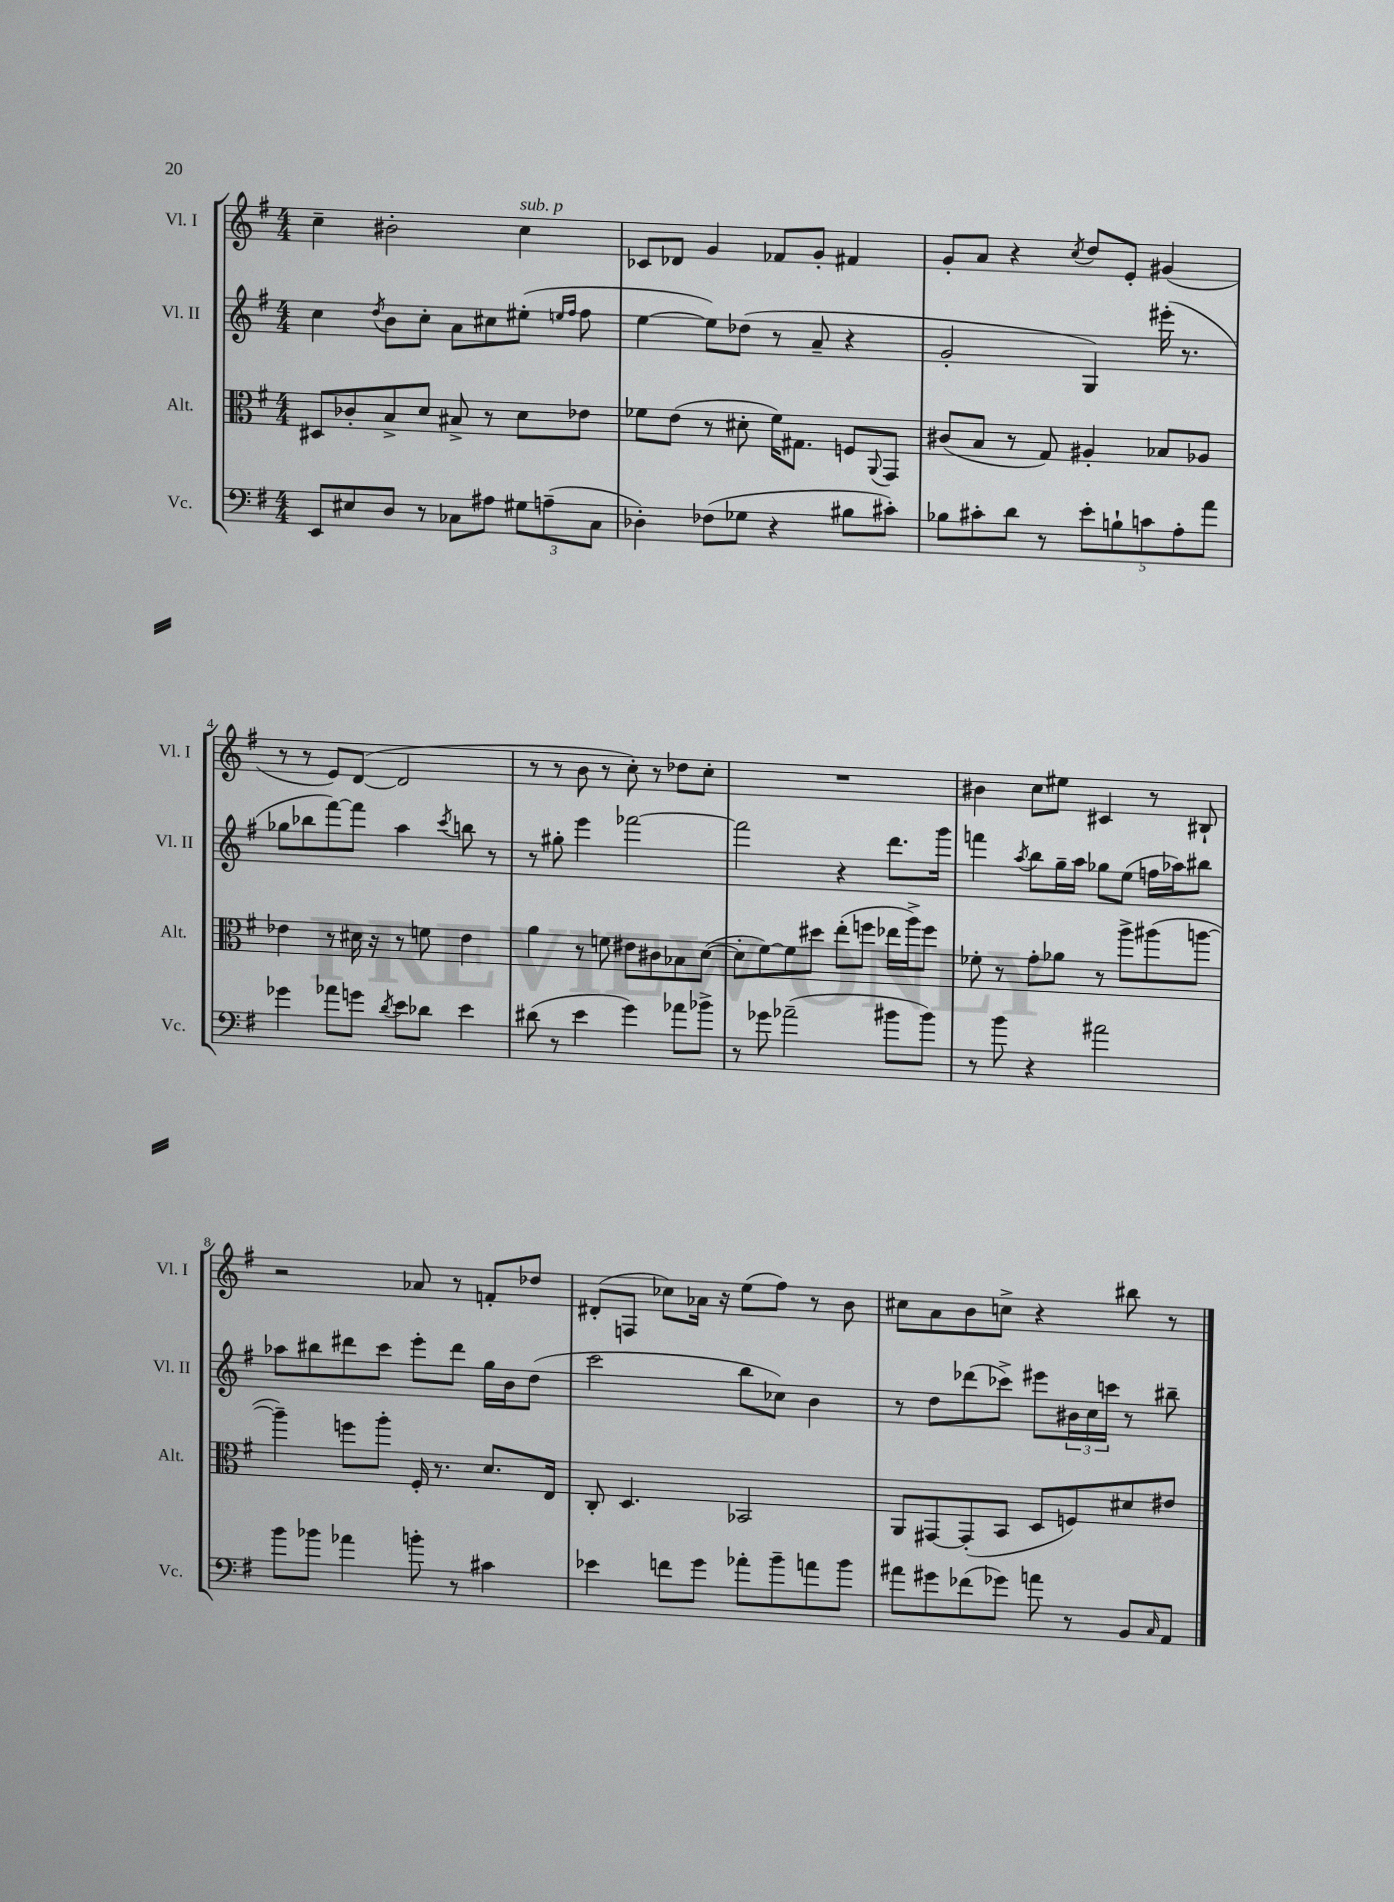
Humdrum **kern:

**kern	**kern	**kern	**kern
*staff4	*staff3	*staff2	*staff1
*clefF4	*clefC3	*clefG2	*clefG2
*k[f#]	*k[f#]	*k[f#]	*k[f#]
*M4/4	*M4/4	*M4/4	*M4/4
8EE/L	8D#/L	4cc\	4cc~\
8E#/	8c-'/	.	.
.	.	8qdd/	.
8D/J	8B^/	8b\L	2b#'\
8r	8d/J	8cc'\J	.
8C-\L	8B#^/	8a\L	.
8A#\J	8r	8cc#\	.
12G#\L	8d\L	(8ee#'\J	4cc\
(12A~\	.	.	.
.	.	16qqee/LL	.
.	.	16qqff#/JJ	.
.	8e-\J	8ff#\	.
12C-\J	.	.	.
=	=	=	=
4D-'\)	8f-\L	[4ee\	8c-/L
.	(8e\J	.	8d-/J
(8F-\L	8r	8ee\]L)	4g/
8G-\J	8d#'\	(8dd-\J	.
4r	16f-\LK)	8r	8f-/L
.	8.G#\J	.	.
.	.	8a~/	8g'/J
8B#\L	8F/L	4r	4f#/
.	8qqAA/	.	.
8c#'\J)	8GG/J	.	.
=	=	=	=
8B-\L	(8c#/L	2g'/	8g'/L
8c#'\	8B/J	.	8a/J
8d\J	8r	.	4r
8r	8G/)	.	.
.	.	.	8qcc/
10e'\L	4A#'/	4G/)	8dd/L
10B`\	.	.	.
.	.	.	8e'/J
10c\	.	.	.
.	8B-/L	(16eee#'\	(4g#/
10A'\	.	.	.
.	.	8.r	.
.	8A-/J	.	.
10a\J	.	.	.
=	=	=	=
4g-\	4e-\	8gg-\L	8r
.	.	8bb-\	8r
8a-\L	8r	[8fff#\)	8e/L)
8g\J	16d#\	8fff#\]J	([8d/J
.	16r	.	.
8qd/	.	.	.
8e\L	8r	4aa\	2d/]
8d-\J	8f\	.	.
.	.	8qccc/	.
4e\	4e-\	8bb\	.
.	.	8r	.
=	=	=	=
(8d#\	4a\	8r	8r
8r	.	8gg#'\	8r
4e\	8r	4eee\	8b\
.	8f\	.	8r
4g\)	8e#\L	[2fff-\	8cc'\)
.	8c#\	.	8r
8a-\L	8B-\	.	8dd-\L
8b-^\J	([8d\J	.	8cc'\J
=	=	=	=
8r	8d'\]L	2fff-\]	1r
8g-\	[8f#\)	.	.
(2a-~\	8f#\]	.	.
.	8dd#\J	.	.
.	(8ee'\L	4r	.
.	8ff\J	.	.
8b#\L	16ee-\LL	8.ddd\L	.
.	16aa^\J)	.	.
8b#\J)	8ff\J	.	.
.	.	16ggg\Jk	.
=	=	=	=
8r	8f-'\	4fff\	4b#\
8b\	8r	.	.
.	.	8qaa/	.
4r	8g'\L	8bb\L	8cc\L
.	8a-\J	16gg~\L	8ee#\J
.	.	16aa\JJ	.
2a#\	8r	8gg-\L	4c#/
.	8aa^\L	(8ee\J	.
.	(8aa#\	16ff\LL	8r
.	.	16aa-\J)	.
.	[8aa\J	8bb#\J	8B#`/
=	=	=	=
8b\L	4aa~\])	8aa-\L	2r
8b-\J	.	8bb#\	.
4a-\	8ff\L	8ddd#\	.
.	8aa'\J	8ccc\J	.
8b'\	16F#'/	8eee'\L	8a-/
.	8.r	.	.
8r	.	8ddd#\J	8r
4c#\	8.d/L	16gg\LL	8f'/L
.	.	16b\J	.
.	.	(8dd\J	8dd-/J
.	16E/Jk	.	.
=	=	=	=
4e-\	8C'/	2ccc\	(8d#'/L
.	4.D/	.	8F/J
8f\L	.	.	8cc-\L)
8g\J	.	.	16a-\Jk
.	.	.	16r
8a-'\L	2BB-/	8bb\L	(8ee\L
8b~\	.	8cc-\J)	8ff#\J)
8a\	.	4b\	8r
8b\J	.	.	8b\
=	=	=	=
8a#\L	8AA/L	8r	8cc#\L
8g#\	[8GG#/	8dd\L	8a\
(8f-\	(8GG#'/]	(8ddd-\	8b\
8g-\J)	8BB/J	8ccc-^\J)	8cc^\J
8a\	8D/L	8eee#\L	4r
8r	8F/)	24b#\L	.
.	.	24cc\	.
.	.	24ccc\JJ	.
8BB/L	8d#/	8r	8bb#\
16qqC/	.	.	.
8AA/J	8e#/J	8bb#~\	8r
==	==	==	==
*-	*-	*-	*-
